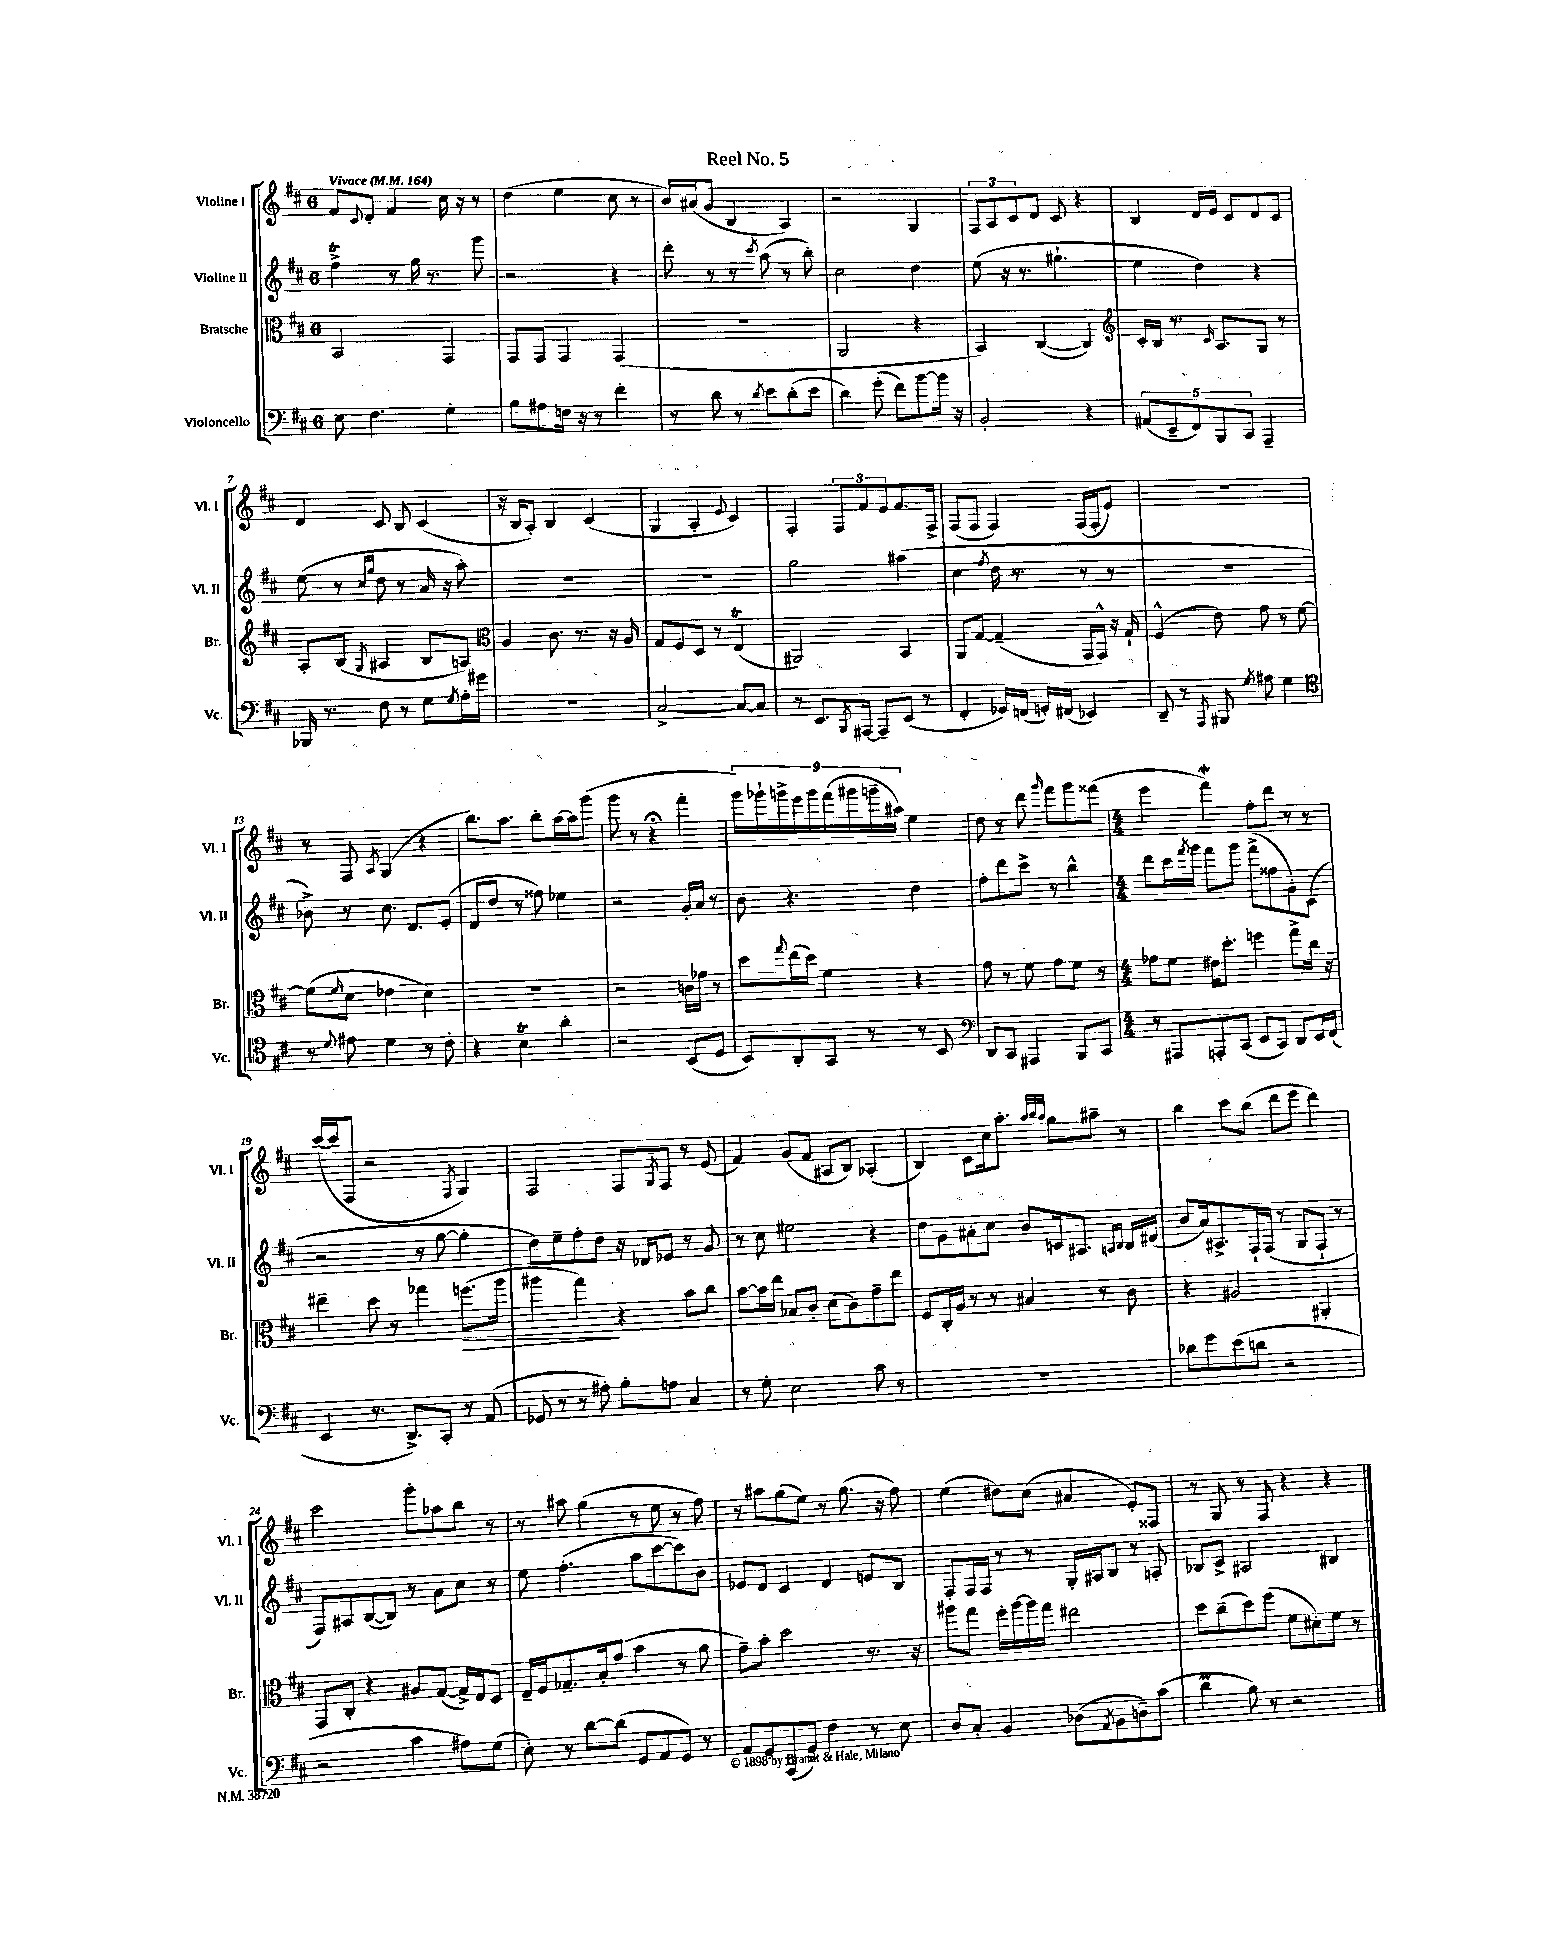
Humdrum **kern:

**kern	**kern	**kern	**kern
*staff4	*staff3	*staff2	*staff1
*clefF4	*clefC3	*clefG2	*clefG2
*k[f#c#]	*k[f#c#]	*k[f#c#]	*k[f#c#]
*M6/8	*M6/8	*M6/8	*M6/8
*MM164	*MM164	*MM164	*MM164
8E\	2BB/	4ff#^\	8f#/L
.	.	.	8qqc#/
4.F#\	.	.	8d'/J
.	.	8r	4f#/
.	.	16gg\	.
.	.	8.r	.
4G'\	4GG/	.	16cc#\
.	.	.	16r
.	.	8ggg\	8r
=	=	=	=
8B\L	8GG/L	2r	(4dd\
8A#\	8GG/J	.	.
16F\Jk	4GG/	.	4ee\
16r	.	.	.
8r	.	.	.
4f#'\	(4GG/	4r	8cc#\
.	.	.	8r
=	=	=	=
8r	2.r	8ddd'\	16b/LL)
.	.	.	(16a#/J
8d\	.	8r	8g/J
8r	.	8r	4B/
8qd/	.	8qccc#/	.
8e\L	.	(8aa\	.
(8d'\	.	8r	4A/)
8e\J	.	8bb'\)	.
=	=	=	=
4d\)	2AA/	2cc#\	2r
(8g'\	.	.	.
8f#\L)	.	.	.
[8b\	4r	4dd\	4G/
16b\]Jk	.	.	.
16r	.	.	.
=	=	=	=
2BB'/	4BB/)	(8ee\	12F#/L
.	.	.	12A/
.	.	16r	.
.	.	.	12c#/
.	.	8.r	.
.	([4C#/	.	8d/J
.	.	4.gg#`\	8c#/
4r	4C#/])	.	4r
=	=	=	=
*	*clefG2	*	*
(10AA#/L	16c#'/LL	4ee\	4B/
.	16B/JJ	.	.
10EE~/	.	.	.
.	8.r	.	.
10FF#/)	.	.	.
.	.	4dd\)	16d/LL
10BBB/	.	.	.
.	16qqc#/	.	.
.	8.A/L	.	16e/JJ
.	.	.	8c#/L
10CC#/J	.	.	.
4AAA~/	8G/J	4r	8d/
.	8r	.	8c#/J
=	=	=	=
16BBB-/	8A'/L	(8ee\	4d/
8.r	.	.	.
.	(8B/J	8r	.
.	.	16qqcc#/LL	.
.	8qG/	16qqgg/JJ	.
8F#\	4A#/	8dd\	8c#/
8r	.	8r	8B/
8G\L	8B/L	16a/	(4c#/
.	.	16r	.
8qG/	.	.	.
16A'\L	8A/J)	8aa'\)	.
16g#\JJ	.	.	.
=	=	=	=
*	*clefC3	*	*
2.r	4A/	2.r	16r
.	.	.	16B/LK
.	.	.	8A'/J)
.	8.c#\	.	4B/
.	8.r	.	.
.	.	.	(4c#/
.	16r	.	.
.	16A/	.	.
=	=	=	=
[2C#^/	8G/L	2.r	4G/
.	8F#/	.	.
.	8D/J	.	4A'/
.	8r	.	.
.	.	.	8qqe/
8C#/_L	(4E/	.	4c#/)
8C#/]J	.	.	.
=	=	=	=
8r	2AA#/)	2gg\	4F#'/
8.EE/L	.	.	.
.	.	.	12F#/L
8qBBB/	.	.	.
[16AAA#/Jk	.	.	.
.	.	.	12f#/
8AAA#~/]L	.	.	.
.	.	.	12e/
(8EE/J	4BB/	(4aa#\	8.f#/
8r	.	.	.
.	.	.	16F#^/Jk
=	=	=	=
4FF#'/	8AA/L	4cc#\	(8F#/L
.	[8G/J	.	8F#/J
.	.	8qff#/	.
16GG-/LL)	(4G~/]	16dd\	4F#/)
(16FF/JJ	.	8.r	.
16GG'/LL)	.	.	.
(16FF#/JJ	.	.	.
4EE-/)	16GG/LL	8r	(16F#/LL
.	16GG^^/JJ)	.	16F#'/J
.	16r	8r	8e/J)
.	16G`/	.	.
=	=	=	=
8DD~/	(4F#^^/	2.r	2.r
8r	.	.	.
8qAAA/	.	.	.
8BBB#/	8e\)	.	.
8qG/	.	.	.
8A#\	8g\	.	.
4G\	8r	.	.
.	[8f#\	.	.
=	=	=	=
*clefC4	*	*	*
8r	(8f#\]L	8b-^\)	8r
8qqd/	16qqf#/	.	.
8e#\	8d\J	8r	8F#/
.	.	.	8qA/
4d\	4e-\	8.cc#\	(4G/
.	.	8.d/L	.
8r	4d\)	.	4r
8c#'\	.	(8e'/J	.
=	=	=	=
4r	2.r	8d/L	8.bb\L)
.	.	8dd/J	.
.	.	.	8.aa\J
4B\	.	8r	.
.	.	8ff##\)	8bb'\L
4a'\	.	4ee-\	[16aa\L
.	.	.	16aa\]J
.	.	.	(8ggg\J
=	=	=	=
2r	2r	2r	8ggg\
.	.	.	8r
.	.	.	4r;
(8BB/L	16c\LL	16g'/LL	4fff#'\
.	16g-\JJ	16a/JJ	.
8D/J	8r	8r	.
=	=	=	=
8BB/L)	8dd\L	8b\	18ggg\LL)
.	.	.	18ggg-`\
.	.	.	18ggg^\
.	8qqgg/	.	.
8AA'/	(16ee\L	4.r	.
.	.	.	18eee\
.	16dd\JJ)	.	.
.	.	.	18ggg\
8GG/J	4f#\	.	.
.	.	.	(18fff#\
.	.	.	18ggg#\
8r	.	.	.
.	.	.	18ggg~\
.	.	.	18aa#\JJ)
8r	4r	4dd\	4ee\
8BB/	.	.	.
=	=	=	=
*clefF4	*	*	*
8DD/L	8g\	8ff#'\L	8dd\
8CC#/J	8r	8ddd\	8r
4AAA#/	8f#\	8ccc#^\J	8ddd\
.	.	.	16qqggg/
.	8g\L	8r	8fff#\L
8BBB/L	8f#\J	4bb^^\	8ggg\
8CC#/J	8r	.	(8fff##\J
=	=	=	=
*M4/4	*M4/4	*M4/4	*M4/4
8r	8g-\L	8ddd\L	4eee\
8AAA#/L	8f#\J	16ccc#\L	.
.	.	8qfff#/	.
.	.	16ggg\JJ	.
8AAA'/	16e#\LK	8fff#\L	4fff#\)
.	8.dd'\J	.	.
(8CC#/J	.	8ggg\J	.
8EE/L	4ff\	(8fff#^\L	8ff#'\L
8CC#/J)	.	8ff##\	8ddd\J
8DD/L	8gg^\L	8g'\)	8r
16EE/L	16cc#\Jk	(8c#\J	8r
(16FF#/JJ	16r	.	.
=	=	=	=
4EE/	4ee#~\	2r	([16ccc#/LL
.	.	.	16ccc#/]J
.	.	.	8F#/J
8.r	8dd\	.	2r
.	8r	.	.
8.DD^/L)	.	.	.
.	4gg-\	8r	.
8CC#'/J	.	[8gg\	.
.	.	.	8qF#/
8r	(8.ff\L	4gg'\]	4G/)
(8AA/	.	.	.
.	16aa\Jk	.	.
=	=	=	=
8GG-/	4aa#\	8dd\L)	2F#/
8r	.	8ee~\	.
8r	4gg\)	8ff#'\	.
8A#'\)	.	8dd\J	.
8B'\L	4r	16r	8F#/L
.	.	16d-/LK	.
.	.	.	8qG/
8A\J	.	8e-/J	8F#/J
4C#/	8b\L	8r	8r
.	8cc#\J	8g/	(8e/
=	=	=	=
8r	[8b\L	8r	4f#/)
8G'\	16b\]L	8cc#\	.
.	16ee\JJ	.	.
2E\	8B-/L	2ee#\	(8g/L
.	8c#'/J	.	8f#/J
.	(8d\L	.	8A#/L
.	8c#\)	.	8B/J)
8c#\	8g~\	4r	(4A-'/
8r	8ee\J	.	.
=	=	=	=
1r	8F#/L	8dd\L	4B/)
.	16C#'/L	8g\	.
.	16A/JJ	.	.
.	8r	8a#'\	8c#\L
.	8r	8cc#\J	16cc#\k
.	.	.	8.aa'\J
.	4B#/	8b/L	.
.	.	.	32qqaa/LLL
.	.	.	32qqbb/
.	.	.	32qqaa/JJJ
.	.	16c/k	8gg\L
.	.	8.A#/J	.
.	8r	.	8aa#~\J
.	.	16qqA/LL	.
.	.	16qqB/JJ	.
.	8c#\	16B/LL	8r
.	.	(16d#/JJ	.
=	=	=	=
8d-\L	4r	8b/L	4bb\
8g\	.	16a/k)	.
.	.	8.A#^/	.
(8e\	2A#/	.	8ccc#\L
8d\J	.	16F#`/L	(8bb\J
.	.	(16F#/JJ	.
2r	.	8r	8ddd\L
.	.	8G/L	8eee\J
.	4AA#'/	8F#`/J	4ddd\)
.	.	8r	.
=	=	=	=
2r	8GG/L	8F#/L)	2ccc#\
.	8C#'/J	8A#/	.
.	4r	([8B/	.
.	.	8B/]J)	.
4c#\	8A#/L	8r	8ggg'\L
.	([8G/J	8a\L	8aa-\
8A#\L)	16G^/]LL)	8cc#\J	8bb\J
.	16E/J	.	.
(8G\J	8D/J	8r	8r
=	=	=	=
8E'\)	16E~/LL	8ee\	8r
.	16F#/J	.	.
8r	8.G-~/	(4.ff#'\	8aa#\
[8d\L	.	.	(4gg\
.	16B'/k	.	.
(8d\]J	(8g/J	.	.
8GG/L	4b\	8aa\L	8r
8AA/	.	[8ccc#\	8ee\
8GG/J)	8r	8ccc#\])	8r
8r	8a\	8b\J	8ff#\)
=	=	=	=
8AA/L	8g~\L)	8e-/L	8r
8GG'/	8b'\J	8d/J	8aa#\L
(8AAA/	2dd\	4c#/	(8gg\
8GG^/J)	.	.	8ee\J)
4F#\	.	4d/	8r
.	.	.	(8.gg\
8r	8.r	8e/L	.
.	.	.	16r
8E\	.	8B/J	8ff#\)
.	16r	.	.
=	=	=	=
8D/L	8aa#\L	8F#'/L	(4ee\
8C#'/J	8gg\J	16F#/L	.
.	.	16F#/JJ	.
4BB/	16ff#'\LL	8r	8dd#\L)
.	[16aa#\	.	.
.	16aa#\]	8r	(8cc#\J
.	16gg\JJ	.	.
(8D-\L	2ee#\	16G'/LL	4a#/
.	.	16A#/J	.
8qAA/	.	.	.
8BB\	.	8B/J	.
8D~\)	.	8r	8e'/L)
(8c#\J	.	8A'/	8F##/J
=	=	=	=
4d\	8dd\L	8B-/L	8r
.	(8cc#~\	8c#^/J	8G/
8B\)	8dd\)	2A#/	8r
8r	(8ff#\J	.	8F#/
2r	8f#\L	.	4r
.	8d#'\)	.	.
.	8f#\J	4B#/	4r
.	8r	.	.
==	==	==	==
*-	*-	*-	*-
